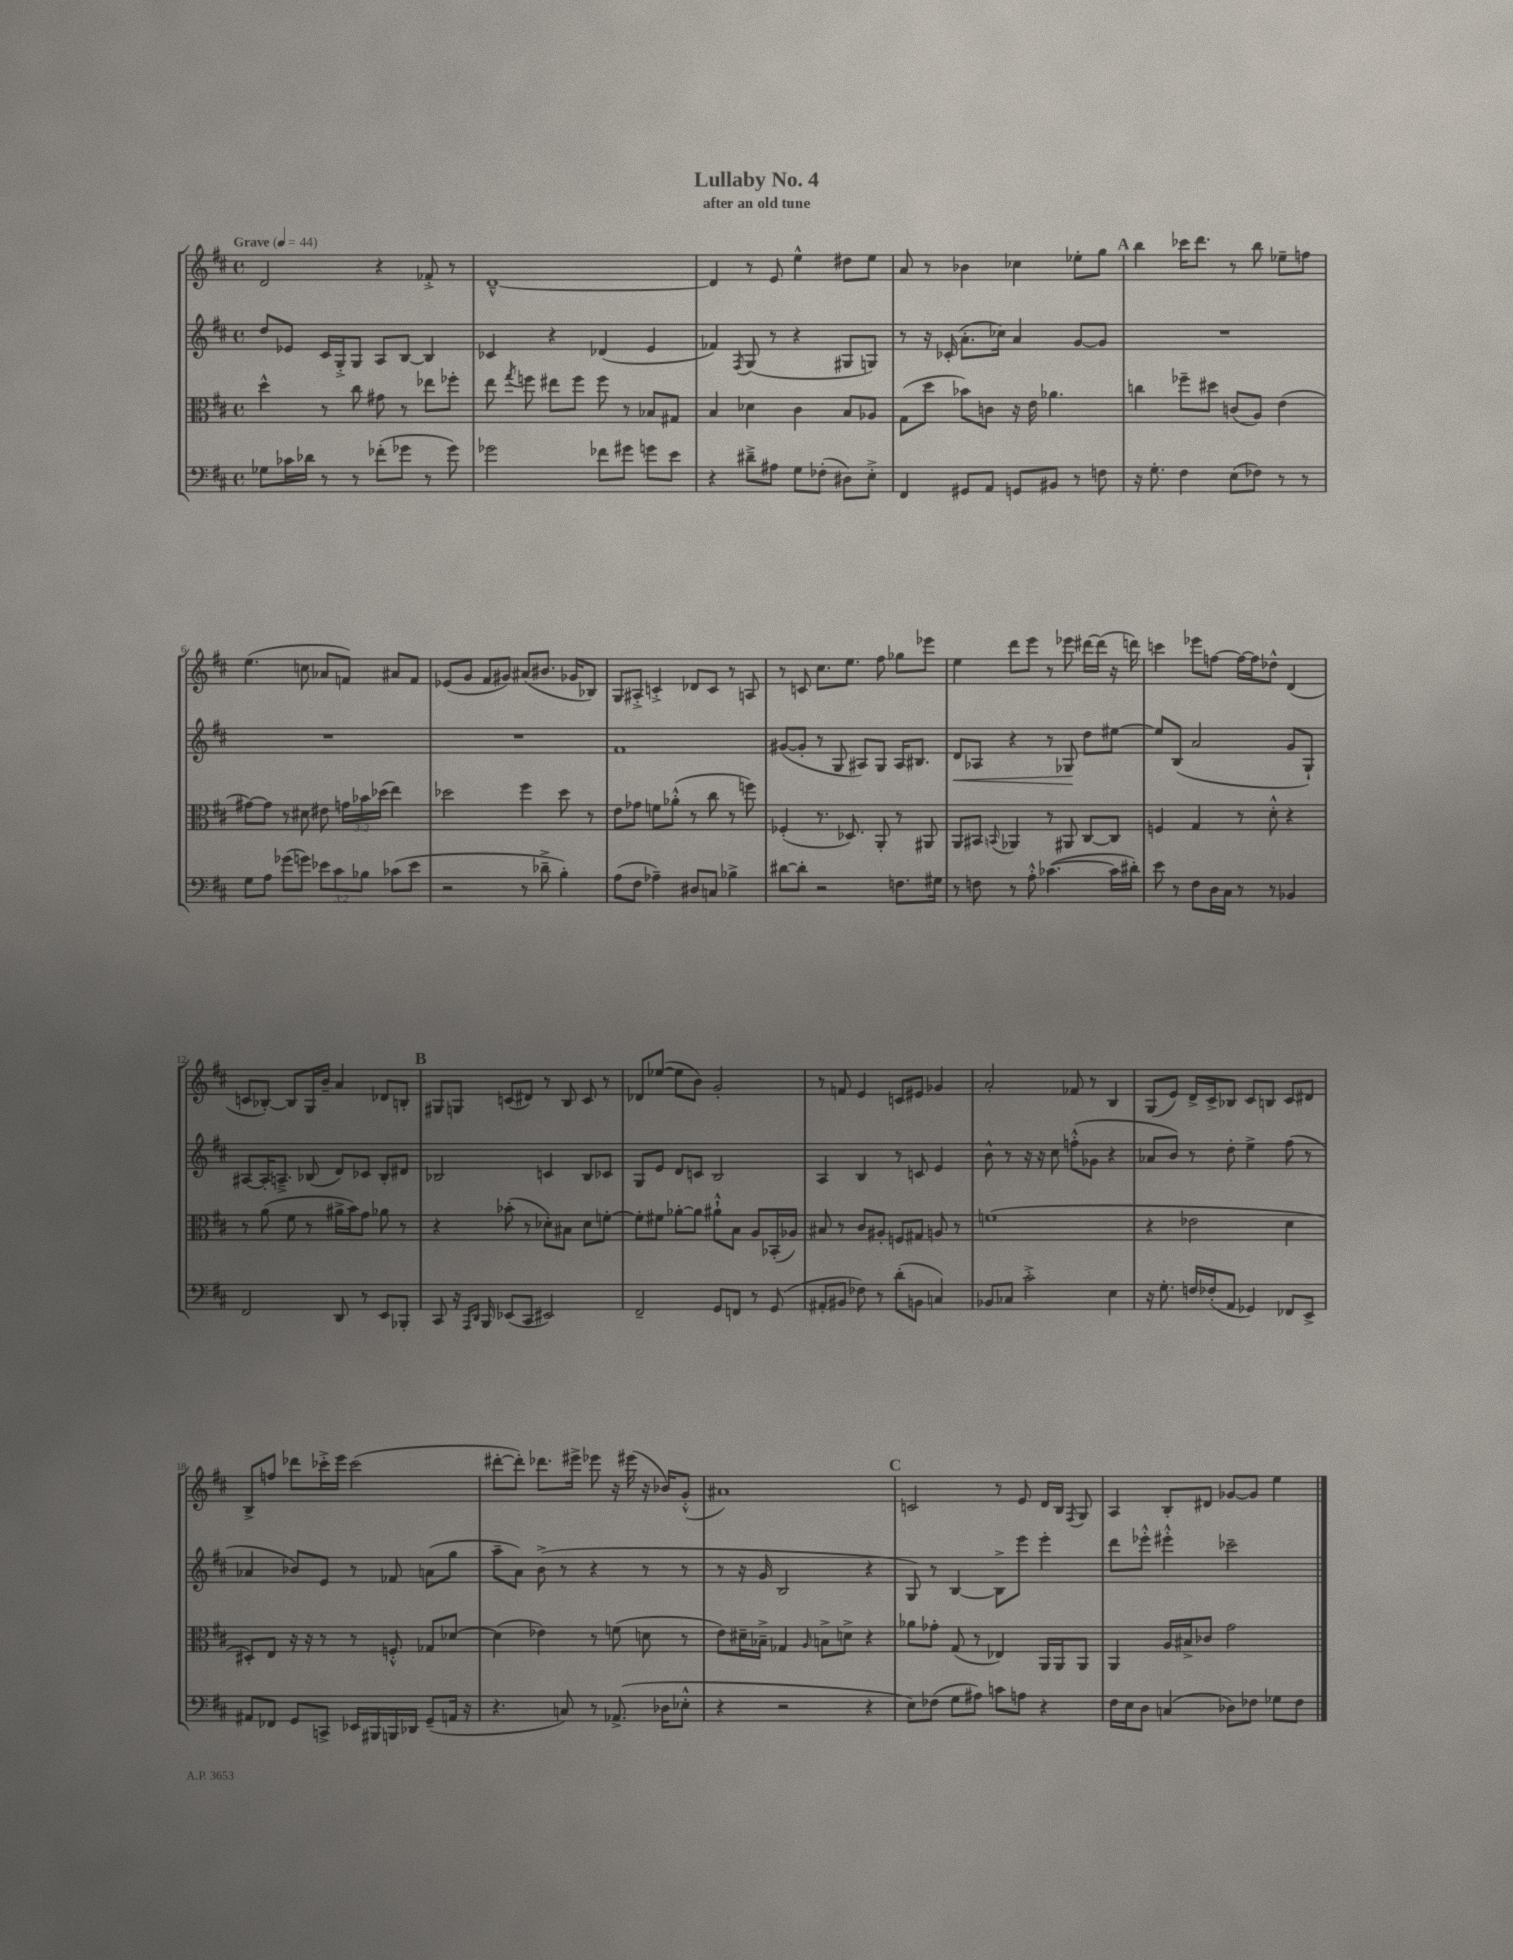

**kern	**kern	**kern	**dynam	**kern
*part4	*part3	*part2	*part2	*part1
*staff4	*staff3	*staff2	*staff2	*staff1
*clefF4	*clefC3	*clefG2	*	*clefG2
*k[f#c#]	*k[f#c#]	*k[f#c#]	*	*k[f#c#]
*M4/4	*M4/4	*M4/4	*	*M4/4
*met(c)	*met(c)	*met(c)	*	*met(c)
*MM44	*MM44	*MM44	*	*MM44
=1	=1	=1	=1	=1
!	!	!	!	!LO:TX:a:B:t=Grave
8G-X\L	4dd^^\	8dd/L	.	2d/
16c-X\L	.	8e-X/J	.	.
16d-X\JJ	.	.	.	.
8r	8r	16c#/LL	.	.
.	.	16G'^/J	.	.
8r	8cc#\	8G/J	.	.
(8f-X'\L	8g#X\	8A/L	.	4r
8g-X\J	8r	[8B/J	.	.
8r	8ee-X\L	4B/]	.	8f-X'^/
8g-\)	8ff-X'\J	.	.	8r
=2	=2	=2	=2	=2
2g-X\	8ee\	4c-X/	.	[1d~^^
.	8qgg/	.	.	.
.	8ffn\	.	.	.
.	8ee#X\L	4r	.	.
.	8ff\J	.	.	.
8f-X\L	8ff\	(4d-X/	.	.
8g#X\J	8r	.	.	.
8gn\L	8B-X/L	4e/	.	.
8e\J	8G#X/J	.	.	.
=3	=3	=3	=3	=3
4r	4B/	4f-X/)	.	4d/]
.	.	8qF#/	.	.
8d#X~^\L	4d-X\	(8G/	.	8r
8A#X\J	.	8r	.	8e/
8G\L	4c#\	4r	.	4ee^^\
(8F-X'\J	.	.	.	.
8D#X\L)	8B/L	8G#X/L	.	8dd#X\L
8E'^\J	8A-X/J	8Gn/J)	.	8ee\J
=4	=4	=4	=4	=4
4FF#/	(8G\L	8r	.	8a/
.	8dd\J	16r	.	8r
.	.	(16c-X'/	.	.
8GG#X/L	8b-X\L)	8.a'\L	.	4b-X\
8AA/J	8cn\J	.	.	.
.	.	16cc-X\Jk)	.	.
8GGn/L	16r	4a/	.	4cc-X\
.	16e\	.	.	.
8BB#X/J	4.a-X\	.	.	.
8r	.	[8g/L	.	8ee-X'\L
8Fn\	.	8g/J]	.	8gg\J
!!LO:REH:place=s1:t=A
=5	=5	=5	=5	=5
16r	4ccn\	1r	.	4bb\
8.G'\	.	.	.	.
4F#\	8ff-X~\L	.	.	16ccc-X\KL
.	.	.	.	8.ddd\J
.	8dd#X\J	.	.	.
(8E\L	(8cn/L	.	.	8r
8F-X\J)	8A/J)	.	.	8bb\
8r	(4e\	.	.	8ee-X~\L
8r	.	.	.	8ffn\J
!!LO:LB:g=z
=6	=6	=6	=6	=6
8G\L	[8g#X\L)	1r	.	(4.ee\
8A\J	8g#\J]	.	.	.
(8g-X\L	8r	.	.	.
8gn\J)	8d#X\	.	.	8ccn\
12e-X\L	8e#X\	.	.	8a-X/L
12c#\	.	.	.	.
.	24gn\LL	.	.	8fn/J)
12B-X\J	24b-X\	.	.	.
.	(24dd-X\JJ	.	.	.
(8c-X\L	4ee\)	.	.	8a#X/L
8e-\J	.	.	.	8f/J
=7	=7	=7	=7	=7
2r	2dd-X\	1r	.	(8e-X/L
.	.	.	.	8g/J
.	.	.	.	8f#/L
.	.	.	.	8g#X/J)
8r	4ff#\	.	.	(8a#X/L
8d-X~^\	.	.	.	8.b#X/J
4B'\)	8dd-\	.	.	.
.	.	.	.	16g-X/KL
.	8r	.	.	8B-X/J)
=8	=8	=8	=8	=8
(8A\L	8e\L	1f#	.	8G/L
8F#\J	8g-X\J	.	.	8A#X'^/J
4A-X~\)	8fn\L	.	.	4cn'^/
.	(8a-X'^^\J	.	.	.
8D#X/L	8r	.	.	8d-X/L
8Cn/J	8cc#\	.	.	8c/J
4B-X^\	8r	.	.	8r
.	8ffn\)	.	.	8An/
=9	=9	=9	=9	=9
[8d#X\L	(4F-X'/	([8g#X/L	.	8r
8d#'\J]	.	8g#'/J]	.	8cn/
2r	8.r	8r	.	8.cc#\L
.	.	8G/	.	.
.	8.D-X/)	.	.	8.ee\J
.	.	8A#X/L)	.	.
.	8AA'/	8G/J	.	8ff#\
8.Fn\L	8r	16A#/KL	.	8gg-X\L
.	.	8.B#X/J	.	.
.	8AA#X/	.	.	8eee-X\J
16G#X\Jk	.	.	.	.
=10	=10	=10	=10	=10
!	!	!	!LO:HP:b	!
8r	8AA/L	8d/L	<	4ee\
8Fn\	8BB#X/J	8A-X/J	.	.
.	8qqBBn/	.	.	.
8r	4AA-X/	4r	.	8ddd\L
8A'^^\	.	.	.	8eee\J
([4.c-X\	8r	8r	.	8r
.	8AA#X/	8G-X/	.	8eee-X\
.	[8C#/L	8dd\L	[	[16ddd#X\LL
.	.	.	.	(16ddd#\JJ]
16c-\LL]	8C#/J]	[8ee#X\J	.	16r
16d#X'\JJ)	.	.	.	16dddn\)
=11	=11	=11	=11	=11
8e\	4Fn/	8ee#/L]	.	4cccn\
8r	.	(8B/J	.	.
8F#\L	4G/	2a/	.	8eee-X\L
16D\L	.	.	.	[8ffn\J
16C#\JJ	.	.	.	.
8r	8r	.	.	16ff\LL_
.	.	.	.	16ff\J]
8r	8d'^^\	.	.	8dd-X^^\J
4BB-X/	4r	8g/L	.	(4d/
.	.	8G`/J)	.	.
!!LO:LB:g=z
=12	=12	=12	=12	=12
2FF#/	8r	[8A#X/L	.	8cn/L
.	(8a\	16A#'/K]	.	[8B-X'/J)
.	.	8.An~^/J	.	.
.	8f#\	.	.	8B-/L]
.	8r	(8B-X/	.	16G/L
.	.	.	.	16b~/JJ
8DD/	16a#X^\LL	8d/L)	.	4a/
.	16b\J)	.	.	.
8r	8g\J	8c-X/J	.	.
8EE/L	8a-X\	8B-'/L	.	8d-X/L
8BBB-X'/J	8r	8d#X/J	.	8Bn'/J
!!LO:REH:place=s1:t=B
=13	=13	=13	=13	=13
8CC#/	4r	2B-X/	.	8G#X/L
16r	.	.	.	8Gn/J
16qqAAA/LL	.	.	.	.
16qqDD/JJ	.	.	.	.
16BBB/	.	.	.	.
(8EE-X/L	(8b-X'\	.	.	(8cn/L
8CC#/J	8r	.	.	8d#X/J)
2EE#X/)	8d-X'\L)	4cn/	.	8r
.	8B#X\J	.	.	8B/
.	8d-\L	8B-/L	.	8c/
.	[8fn'\J	8c-X/J	.	8r
=14	=14	=14	=14	=14
2FF#~/	8f'\L]	8G/L	.	8d-X/L
.	8f#X\J	8e/J	.	([8ee-X/J
.	[8a-X'\L	8d/L	.	8ee-\L]
.	8a-\J]	8cn/J	.	8b\J)
8GG/L	8a#X`^^\L	2B/	.	2g'/
8FFn/J	8B\J	.	.	.
8r	8A/L	.	.	.
(8GG/	(16BB-X'/L	.	.	.
.	16A-X/JJ)	.	.	.
=15	=15	=15	=15	=15
8AA#X'/L	8B#X/	4A/	.	8r
8BB#X/J	8r	.	.	8fn/
8F-X\)	8c#/L	4B/	.	4e/
8r	8A#X'/J	.	.	.
(8d'\L	8Fn/L	8r	.	8cn/L
8BBn\J	8G#X/J	8cn/	.	8e#X/J
4Cn/)	8An/	4e/	.	4g-X/
.	8r	.	.	.
=16	=16	=16	=16	=16
8BB-X/L	(1fn	8b^^\	.	2a'/
8C-X/J	.	8r	.	.
2c#'^\	.	16r	.	.
.	.	16r	.	.
.	.	8cc#\	.	.
.	.	(8ffn'^^\L	.	8f-X/
.	.	8g-X\J	.	8r
4E\	.	4r	.	4B/
=17	=17	=17	=17	=17
16r	4r	8a-X/L	.	(8G/L
8.G'\	.	.	.	.
.	.	8b/J)	.	8e/J)
16Fn/LL	2e-X\	8r	.	16d^/LL
(16F-X'/J	.	.	.	16c#^/J
8AA/J	.	8dd'\	.	8B-X/J
4GG-X/)	.	4ee^\	.	8c#/L
.	.	.	.	8Bn/J
8FF-X/L	4d\	(8ff#\	.	8c#/L
8EE^/J	.	8r	.	8d#X/J
!!LO:LB:g=z
=18	=18	=18	=18	=18
8AA#X/L	8D#X'/L)	4a-X/	.	8B^/L
8FF-X/J	8E/J	.	.	8ffn/J
8GG/L	16r	8b-X/L)	.	8ddd-X\L
.	16r	.	.	.
8CCn^/J	8r	8e/J	.	16ccc-X'^\L
.	.	.	.	16eee\JJ
16EE-X/LL	8r	8r	.	(2ccc-\
16BBB#X/	.	.	.	.
16BBBn/	8Fn'^^/	8f-X/	.	.
16DD-X/JJ	.	.	.	.
(8GG~/L	8G-X/L	(8an\L	.	.
16AAn/Jk	[8d-X/J	8gg\J	.	.
16r	.	.	.	.
=19	=19	=19	=19	=19
4.r	(4d-\]	8aa~\L	.	[8ddd#X'\L
.	.	8a\J)	.	8ddd#'\J])
.	4e-X\)	(8b^\	.	8.ddd-X\L
8Cn/)	.	8r	.	.
.	.	.	.	16eee#X^\Jk
8r	8r	4r	.	8eee-X\
(8.AA-X^/	(8fn\	.	.	16r
.	.	.	.	(16eee#X\
.	8dn\	8r	.	16r
16D-X\KL	.	.	.	16b-X/KL)
8E-X'^^\J	8r	8r	.	(8g'^^/J
=20	=20	=20	=20	=20
4r	8e\L)	8r	.	1a#X)
.	16d#X~\L	16r	.	.
.	16B-X~^\JJ	16g/	.	.
2r	4G-X/	2B/	.	.
.	16qqA/	.	.	.
.	8Bn^\L	.	.	.
.	8dn^\J	.	.	.
4r	4r	4r	.	.
!!LO:REH:place=s1:t=C
=21	=21	=21	=21	=21
8E\L)	8a-X\L	8G/)	.	2cn/
(8F-X\J	8g-X'\J	8r	.	.
8G\L	(8G/	[4B/	.	.
8A#X\J)	8r	.	.	.
8cn\L	4E-X/)	8B^\L]	.	8r
8An\J	.	8eee\J	.	8e/
4r	16AA/LL	4eee'\	.	16d/LL
.	16AA/J	.	.	16B/JJ
.	.	.	.	8qF#/
.	8AA/J	.	.	8G/
=22	=22	=22	=22	=22
16F#\LL	4AA/	8ddd\L	.	4A/
16E\J	.	.	.	.
8D\J	.	8eee-X'^^\J	.	.
(4Cn/	16A/LL	4eee#X'^^\	.	8B'/L
.	16B#X^/J	.	.	.
.	8c-X/J	.	.	8d#X/J
8D-X\L)	2g\	2ccc-X~\	.	[8g-X/L
8F-X\J	.	.	.	8g-/J]
8G-X\L	.	.	.	4ee\
8F-\J	.	.	.	.
==	==	==	==	==
*-	*-	*-	*-	*-
